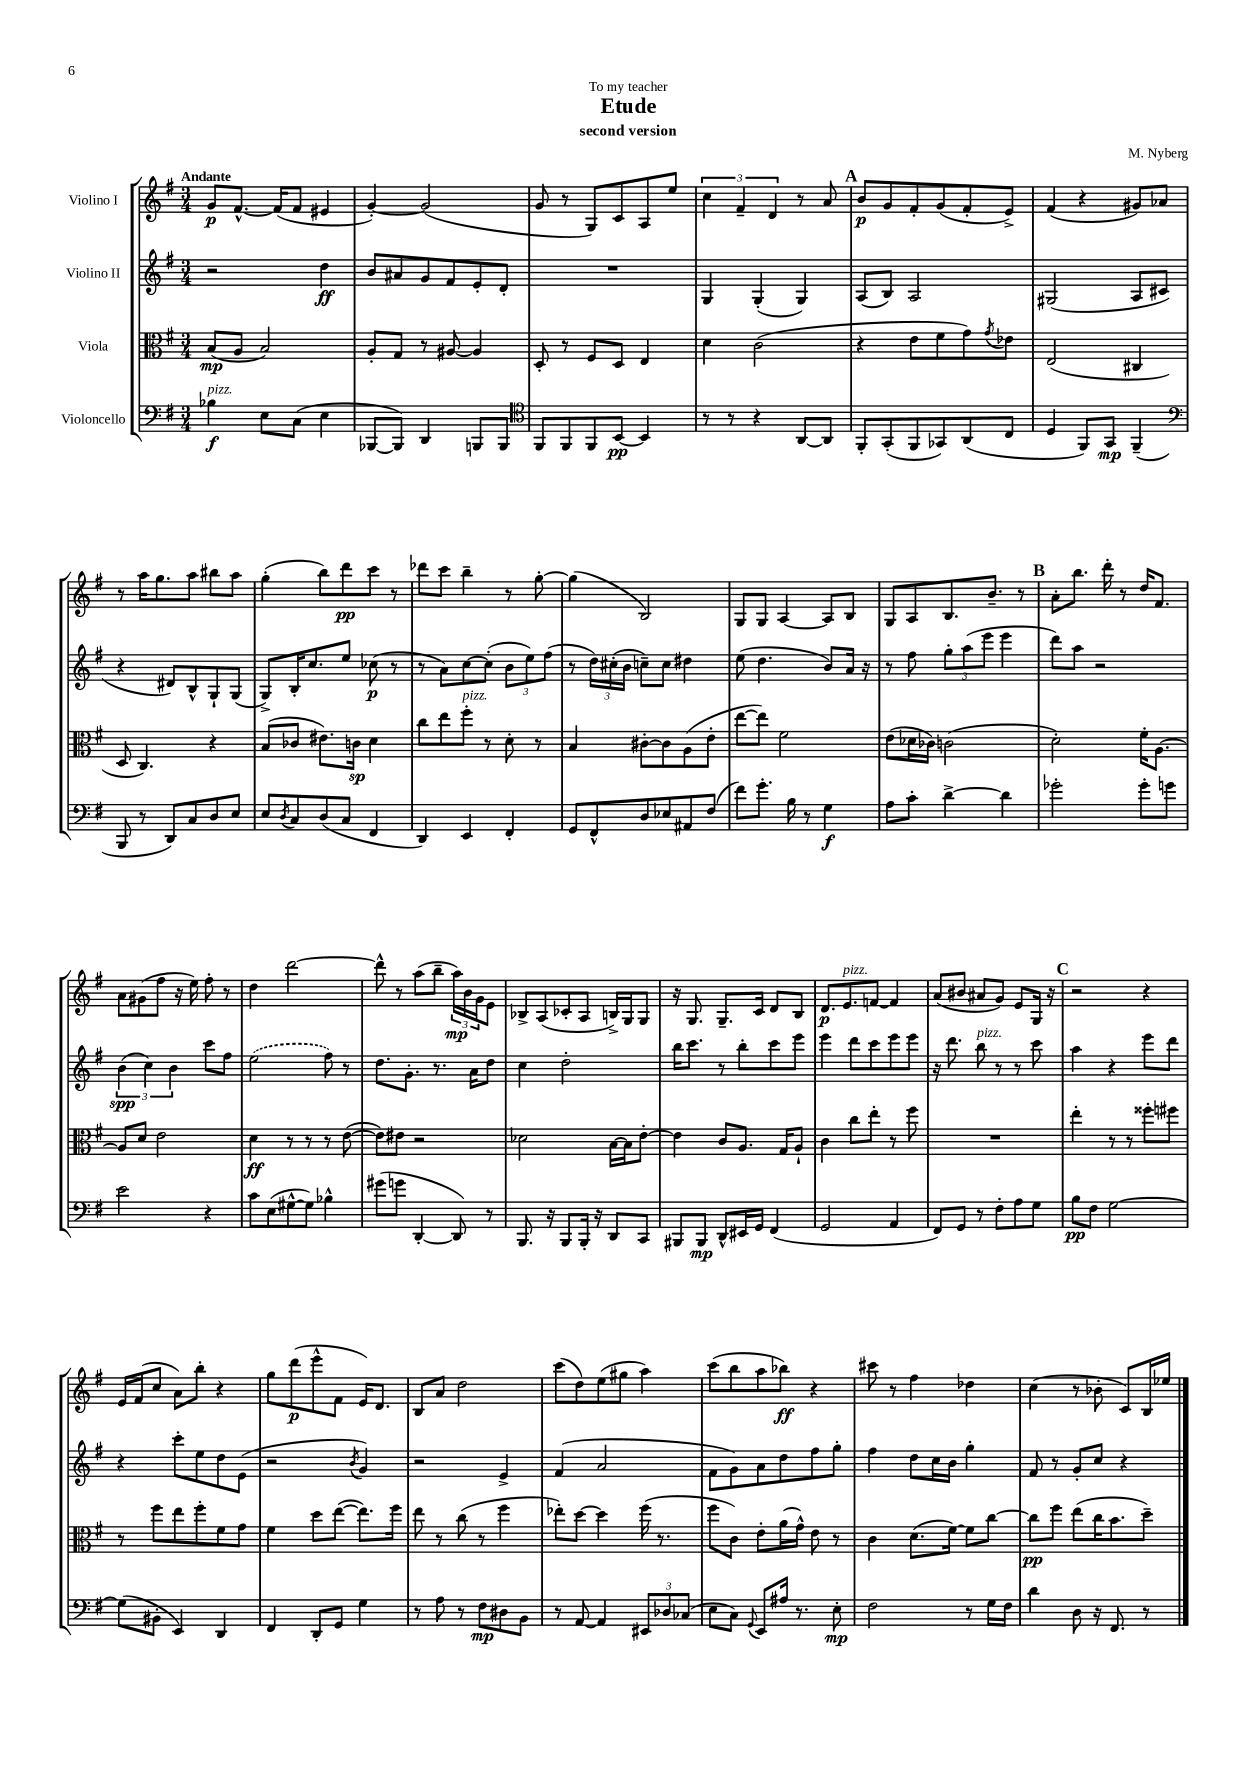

**kern	**dynam	**kern	**dynam	**kern	**dynam	**kern	**dynam
*part4	*part4	*part3	*part3	*part2	*part2	*part1	*part1
*staff4	*staff4	*staff3	*staff3	*staff2	*staff2	*staff1	*staff1
*I"Violoncello	*	*I"Viola	*	*I"Violino II	*	*I"Violino I	*
*clefF4	*	*clefC3	*	*clefG2	*	*clefG2	*
*k[f#]	*	*k[f#]	*	*k[f#]	*	*k[f#]	*
*M3/4	*	*M3/4	*	*M3/4	*	*M3/4	*
=1	=1	=1	=1	=1	=1	=1	=1
!	!	!	!	!	!	!LO:TX:a:B:t=Andante	!
!LO:TX:a:i:t=pizz.	!	!	!	!	!	!	!
4B-X\	f	(8B/L	mp	2r	.	8g/L	p
.	.	8A/J	.	.	.	[8.f#^^/J	.
8E\L	.	2B/)	.	.	.	.	.
.	.	.	.	.	.	(16f#/KL]	.
(8C\J	.	.	.	.	.	8f#/J	.
4E\	.	.	.	4dd\	ff	4e#X/	.
=2	=2	=2	=2	=2	=2	=2	=2
[8BBB-X/L	.	8A'/L	.	8b/L	.	[4g'/)	.
8BBB-/J])	.	8G/J	.	8a#X/	.	.	.
4DD/	.	8r	.	8g/	.	(2g/]	.
.	.	[8A#X/	.	8f#/	.	.	.
8BBBn/L	.	4A#/]	.	8e'/	.	.	.
8BBB/J	.	.	.	8d'/J	.	.	.
=3	=3	=3	=3	=3	=3	=3	=3
*clefC4	*	*	*	*	*	*	*
8FF#/L	.	8D'/	.	2.r	.	8g/	.
8FF#/	.	8r	.	.	.	8r	.
8FF#/	.	8F#/L	.	.	.	8G/L)	.
[8BB/J	pp	8D/J	.	.	.	8c/	.
4BB/]	.	4E/	.	.	.	8A/	.
.	.	.	.	.	.	8ee/J	.
=4	=4	=4	=4	=4	=4	=4	=4
8r	.	4d\	.	4G/	.	6cc\	.
8r	.	.	.	.	.	.	.
.	.	.	.	.	.	6f#~/	.
4r	.	(2c\	.	(4G'/	.	.	.
.	.	.	.	.	.	6d/	.
[8AA/L	.	.	.	4G/)	.	8r	.
8AA/J]	.	.	.	.	.	8a/	.
!!LO:REH:place=s1:t=A
=5	=5	=5	=5	=5	=5	=5	=5
8FF#'/L	.	4r	.	(8A/L	.	8b/L	p
(8GG'/	.	.	.	8B/J)	.	8g/	.
8FF#/	.	8e\L	.	2A/	.	8f#'/	.
8GG-X/)	.	8f#\	.	.	.	(8g/	.
(8AA/	.	8g\)	.	.	.	8f#'/	.
.	.	8qg/	.	.	.	.	.
8C/J	.	8e-X\J	.	.	.	8e^/J)	.
=6	=6	=6	=6	=6	=6	=6	=6
4D/	.	(2E/	.	(2G#X/	.	(4f#/	.
8FF#/L)	.	.	.	.	.	4r	.
8GG/J	mp	.	.	.	.	.	.
(4FF#~/	.	4C#X/	.	8A/L	.	8g#X/L)	.
.	.	.	.	8c#X/J	.	8a-X/J	.
!!LO:LB:g=z
=7	=7	=7	=7	=7	=7	=7	=7
*clefF4	*	*	*	*	*	*	*
8BBB/	.	8D/	.	4r	.	8r	.
8r	.	4.C/)	.	.	.	16aa\KL	.
.	.	.	.	.	.	8.gg\	.
8DD/L)	.	.	.	8d#X/L)	.	.	.
8C/	.	.	.	8B^^/	.	8aa\J	.
8D/	.	4r	.	8G`/	.	8bb#X\L	.
8E/J	.	.	.	(8G/J	.	8aa\J	.
=8	=8	=8	=8	=8	=8	=8	=8
8E/L	.	(8B/L	.	8G^/L)	.	(4gg'\	.
8qD/	.	.	.	.	.	.	.
8C/	.	8c-X/J	.	16B'/K	.	.	.
.	.	.	.	8.cc/	.	.	.
(8D/	.	8.e#X\L)	.	.	.	8bb\L)	.
8C/J	.	.	.	8ee/J	.	8ddd\	pp
.	.	16cn\Jk	sp	.	.	.	.
4FF#/	.	4d\	.	(8cc-X\	p	8ccc\J	.
.	.	.	.	8r	.	8r	.
=9	=9	=9	=9	=9	=9	=9	=9
4DD/)	.	8cc\L	.	8r	.	8ddd-X\L	.
.	.	8ee\	.	8a\L)	.	8ccc\J	.
!	!	!LO:TX:a:i:t=pizz.	!	!	!	!	!
4EE/	.	8ff#'\J	.	[8cc\	.	4bb~\	.
.	.	8r	.	(8cc'\J]	.	.	.
4FF#'/	.	8d'\	.	12b\L	.	8r	.
.	.	.	.	12ee\)	.	.	.
.	.	8r	.	.	.	[8gg'\	.
.	.	.	.	(12ff#\J	.	.	.
=10	=10	=10	=10	=10	=10	=10	=10
8GG/L	.	4B/	.	8r	.	(4gg\]	.
8FF#^^/	.	.	.	24dd\LL)	.	.	.
.	.	.	.	(24cc#X'\	.	.	.
.	.	.	.	24b\JJ	.	.	.
8D/	.	[8c#X'\L	.	8ccn~\L)	.	2B/)	.
8E-X/	.	8c#\]	.	8cc\J	.	.	.
8AA#X/	.	(8A\	.	4dd#X\	.	.	.
(8F#/J	.	8e'\J	.	.	.	.	.
=11	=11	=11	=11	=11	=11	=11	=11
8f#\L)	.	[8ee\L	.	(8ee\	.	8G/L	.
8.g'\J	.	8ee\J])	.	4.dd\	.	8G/J	.
.	.	2f#\	.	.	.	[4A/	.
16B\	.	.	.	.	.	.	.
8r	.	.	.	.	.	.	.
4G\	f	.	.	8b/L)	.	8A/L]	.
.	.	.	.	16a/Jk	.	8B/J	.
.	.	.	.	16r	.	.	.
=12	=12	=12	=12	=12	=12	=12	=12
8A\L	.	(8e\L	.	8r	.	8G/L	.
8c'\J	.	16d-X\L	.	8ff#\	.	8A/	.
.	.	16c-X\JJ)	.	.	.	.	.
[4d^\	.	(2cn\	.	12gg'\L	.	8.B/	.
.	.	.	.	(12aa\	.	.	.
.	.	.	.	12eee\J	.	.	.
.	.	.	.	.	.	8.b~/J	.
4d\]	.	.	.	4eee\	.	.	.
.	.	.	.	.	.	8r	.
!!LO:REH:place=s1:t=B
=13	=13	=13	=13	=13	=13	=13	=13
2g-X'\	.	2d'\)	.	8ddd\L)	.	8a'\L	.
.	.	.	.	8aa\J	.	8.bb\J	.
.	.	.	.	2r	.	.	.
.	.	.	.	.	.	16ddd'\	.
.	.	.	.	.	.	8r	.
8g-'\L	.	16f#'\KL	.	.	.	16dd/KL	.
.	.	[8.A\J	.	.	.	8.f#/J	.
8gn\J	.	.	.	.	.	.	.
!!LO:LB:g=z
=14	=14	=14	=14	=14	=14	=14	=14
2e\	.	8A/L]	.	(6b\	spp	8a\L	.
.	.	8d/J	.	.	.	(8g#X\	.
.	.	.	.	6cc\)	.	.	.
.	.	2e\	.	.	.	8ff#\J	.
.	.	.	.	6b\	.	.	.
.	.	.	.	.	.	16r	.
.	.	.	.	.	.	16ee\)	.
4r	.	.	.	8ccc\L	.	8ff#'\	.
.	.	.	.	8ff#\J	.	8r	.
=15	=15	=15	=15	=15	=15	=15	=15
8c\L	.	4d\	ff	(2ee\	.	4dd\	.
(8E\	.	.	.	.	.	.	.
[8G#X^^\	.	8r	.	.	.	[2ddd\	.
8G#\J])	.	8r	.	.	.	.	.
4B-X^^\	.	8r	.	8ff#\)	.	.	.
.	.	([8e\	.	8r	.	.	.
=16	=16	=16	=16	=16	=16	=16	=16
(8g#X\L	.	8e\L])	.	8.dd\L	.	8ddd^^\]	.
8gn\J	.	8e#X\J	.	.	.	8r	.
.	.	.	.	8.g'\J	.	.	.
[4DD'/	.	2r	.	.	.	(8aa\L	.
.	.	.	.	8.r	.	8bb~\J	.
8DD/])	.	.	.	.	.	24aa\LL)	mp
.	.	.	.	.	.	24b\	.
.	.	.	.	16a\KL	.	.	.
.	.	.	.	.	.	24g\J	.
8r	.	.	.	8dd\J	.	8e\J	.
=17	=17	=17	=17	=17	=17	=17	=17
8.BBB/	.	2d-X\	.	4cc\	.	8B-X^/L	.
.	.	.	.	.	.	(8A/	.
16r	.	.	.	.	.	.	.
8BBB/L	.	.	.	2dd'\	.	8c-X'/	.
16BBB'/Jk	.	.	.	.	.	8A/J	.
16r	.	.	.	.	.	.	.
8DD/L	.	[16B\LL	.	.	.	16Bn^/LL)	.
.	.	16B\J]	.	.	.	16G/J	.
8CC/J	.	[8e'\J	.	.	.	8G/J	.
=18	=18	=18	=18	=18	=18	=18	=18
8BBB#X/L	.	4e\]	.	16bb\KL	.	16r	.
.	.	.	.	8.ccc\J	.	8.G/	.
8BBB#/J	mp	.	.	.	.	.	.
8DD^^/L	.	8c/L	.	8r	.	8.G~/L	.
16EE#X/L	.	8.A/J	.	8bb'\L	.	.	.
16GG/JJ	.	.	.	.	.	16c/Jk	.
(4FF#/	.	.	.	8ccc\	.	8d/L	.
.	.	16G/KL	.	.	.	.	.
.	.	8A`/J	.	8eee\J	.	8B/J	.
=19	=19	=19	=19	=19	=19	=19	=19
2GG/	.	4c\	.	4eee\	.	8.d/L	p
!	!	!	!	!	!	!LO:TX:a:i:t=pizz.	!
.	.	.	.	.	.	8.e/	.
.	.	8cc\L	.	8ddd\L	.	.	.
.	.	8ee'\J	.	8ccc\	.	[8fn/J	.
4AA/	.	8r	.	8eee\	.	4f/]	.
.	.	8ff#\	.	8eee\J	.	.	.
=20	=20	=20	=20	=20	=20	=20	=20
8FF#/L)	.	2.r	.	16r	.	(8a/L	.
.	.	.	.	8.ddd\	.	.	.
8GG/J	.	.	.	.	.	8b#X/J	.
!	!	!	!	!LO:TX:a:i:t=pizz.	!	!	!
8r	.	.	.	8bb\	.	8a#X/L	.
8F#'\L	.	.	.	8r	.	8g/J)	.
8A\	.	.	.	8r	.	8e/L	.
8G\J	.	.	.	8ccc\	.	16G/Jk	.
.	.	.	.	.	.	16r	.
!!LO:REH:place=s1:t=C
=21	=21	=21	=21	=21	=21	=21	=21
8B\L	pp	4ee'\	.	4aa\	.	2r	.
8F#\J	.	.	.	.	.	.	.
[2G\	.	8r	.	4r	.	.	.
.	.	8r	.	.	.	.	.
.	.	8ff##X'\L	.	8eee\L	.	4r	.
.	.	8ff#X\J	.	8ddd\J	.	.	.
!!LO:LB:g=z
=22	=22	=22	=22	=22	=22	=22	=22
(8G\L]	.	8r	.	4r	.	16e/LL	.
.	.	.	.	.	.	(16f#/J	.
8BB#X'\J	.	8ff#\L	.	.	.	8cc/J	.
4EE/)	.	8ee\	.	8ccc'\L	.	8a\L)	.
.	.	8ff#'\	.	8ee\	.	8bb'\J	.
4DD/	.	8f#\	.	8dd\	.	4r	.
.	.	8g\J	.	(8e\J	.	.	.
=23	=23	=23	=23	=23	=23	=23	=23
4FF#/	.	4f#\	.	2r	.	8gg\L	.
.	.	.	.	.	.	(8ddd\	p
8DD'/L	.	8dd\L	.	.	.	8eee^^\	.
8GG/J	.	([8ee\J	.	.	.	8f#\J	.
.	.	.	.	8qb/	.	.	.
4G\	.	8.ee\L])	.	4g/)	.	16e/KL)	.
.	.	.	.	.	.	8.d/J	.
.	.	16ff#\Jk	.	.	.	.	.
=24	=24	=24	=24	=24	=24	=24	=24
8r	.	8ee\	.	2r	.	8B/L	.
8A\	.	8r	.	.	.	8a/J	.
8r	.	(8cc\	.	.	.	2dd\	.
8F#\L	mp	8r	.	.	.	.	.
8D#X\	.	4ff#\	.	4e^/	.	.	.
8BB\J	.	.	.	.	.	.	.
=25	=25	=25	=25	=25	=25	=25	=25
8r	.	8ee-X'\L)	.	(4f#/	.	(8ccc\L	.
[8AA/	.	[8dd\J	.	.	.	8dd\)	.
4AA/]	.	4dd\]	.	2a/	.	(8ee\	.
.	.	.	.	.	.	8gg#X\J	.
12EE#X/L	.	(16ff#\	.	.	.	4aa\)	.
.	.	8.r	.	.	.	.	.
12D-X/	.	.	.	.	.	.	.
(12C-X/J	.	.	.	.	.	.	.
=26	=26	=26	=26	=26	=26	=26	=26
8E\L	.	8ff#\L	.	8f#\L	.	(8ccc\L	.
8C\J)	.	8c\J)	.	8g\)	.	8bb\	.
8qqGG/	.	.	.	.	.	.	.
8EE/L	.	8e'\L	.	8a\	.	8aa\	.
16A#X/Jk	.	(16a\L	.	8dd\	.	8bb-X\J)	ff
8.r	.	16g^^\JJ)	.	.	.	.	.
.	.	8e\	.	8ff#\	.	4r	.
8E'\	mp	8r	.	8gg'\J	.	.	.
=27	=27	=27	=27	=27	=27	=27	=27
2F#\	.	4c\	.	4ff#\	.	8ccc#X\	.
.	.	.	.	.	.	8r	.
.	.	(8.d\L	.	8dd\L	.	4ff#\	.
.	.	.	.	16cc\L	.	.	.
.	.	[16f#\Jk)	.	16b\JJ	.	.	.
8r	.	8f#\L]	.	4gg'\	.	4dd-X\	.
16G\LL	.	[8cc\J	.	.	.	.	.
16F#\JJ	.	.	.	.	.	.	.
=28	=28	=28	=28	=28	=28	=28	=28
4d\	.	8cc\L]	pp	8f#/	.	(4cc\	.
.	.	8ff#\J	.	8r	.	.	.
8D\	.	(8ee\L	.	8g'/L	.	8r	.
16r	.	16cc\K	.	8cc/J	.	8b-X'\	.
8.FF#/	.	8.b\	.	.	.	.	.
.	.	.	.	4r	.	8c/L)	.
8r	.	8dd~\J)	.	.	.	16B/L	.
.	.	.	.	.	.	16ee-X/JJ	.
==	==	==	==	==	==	==	==
*-	*-	*-	*-	*-	*-	*-	*-
